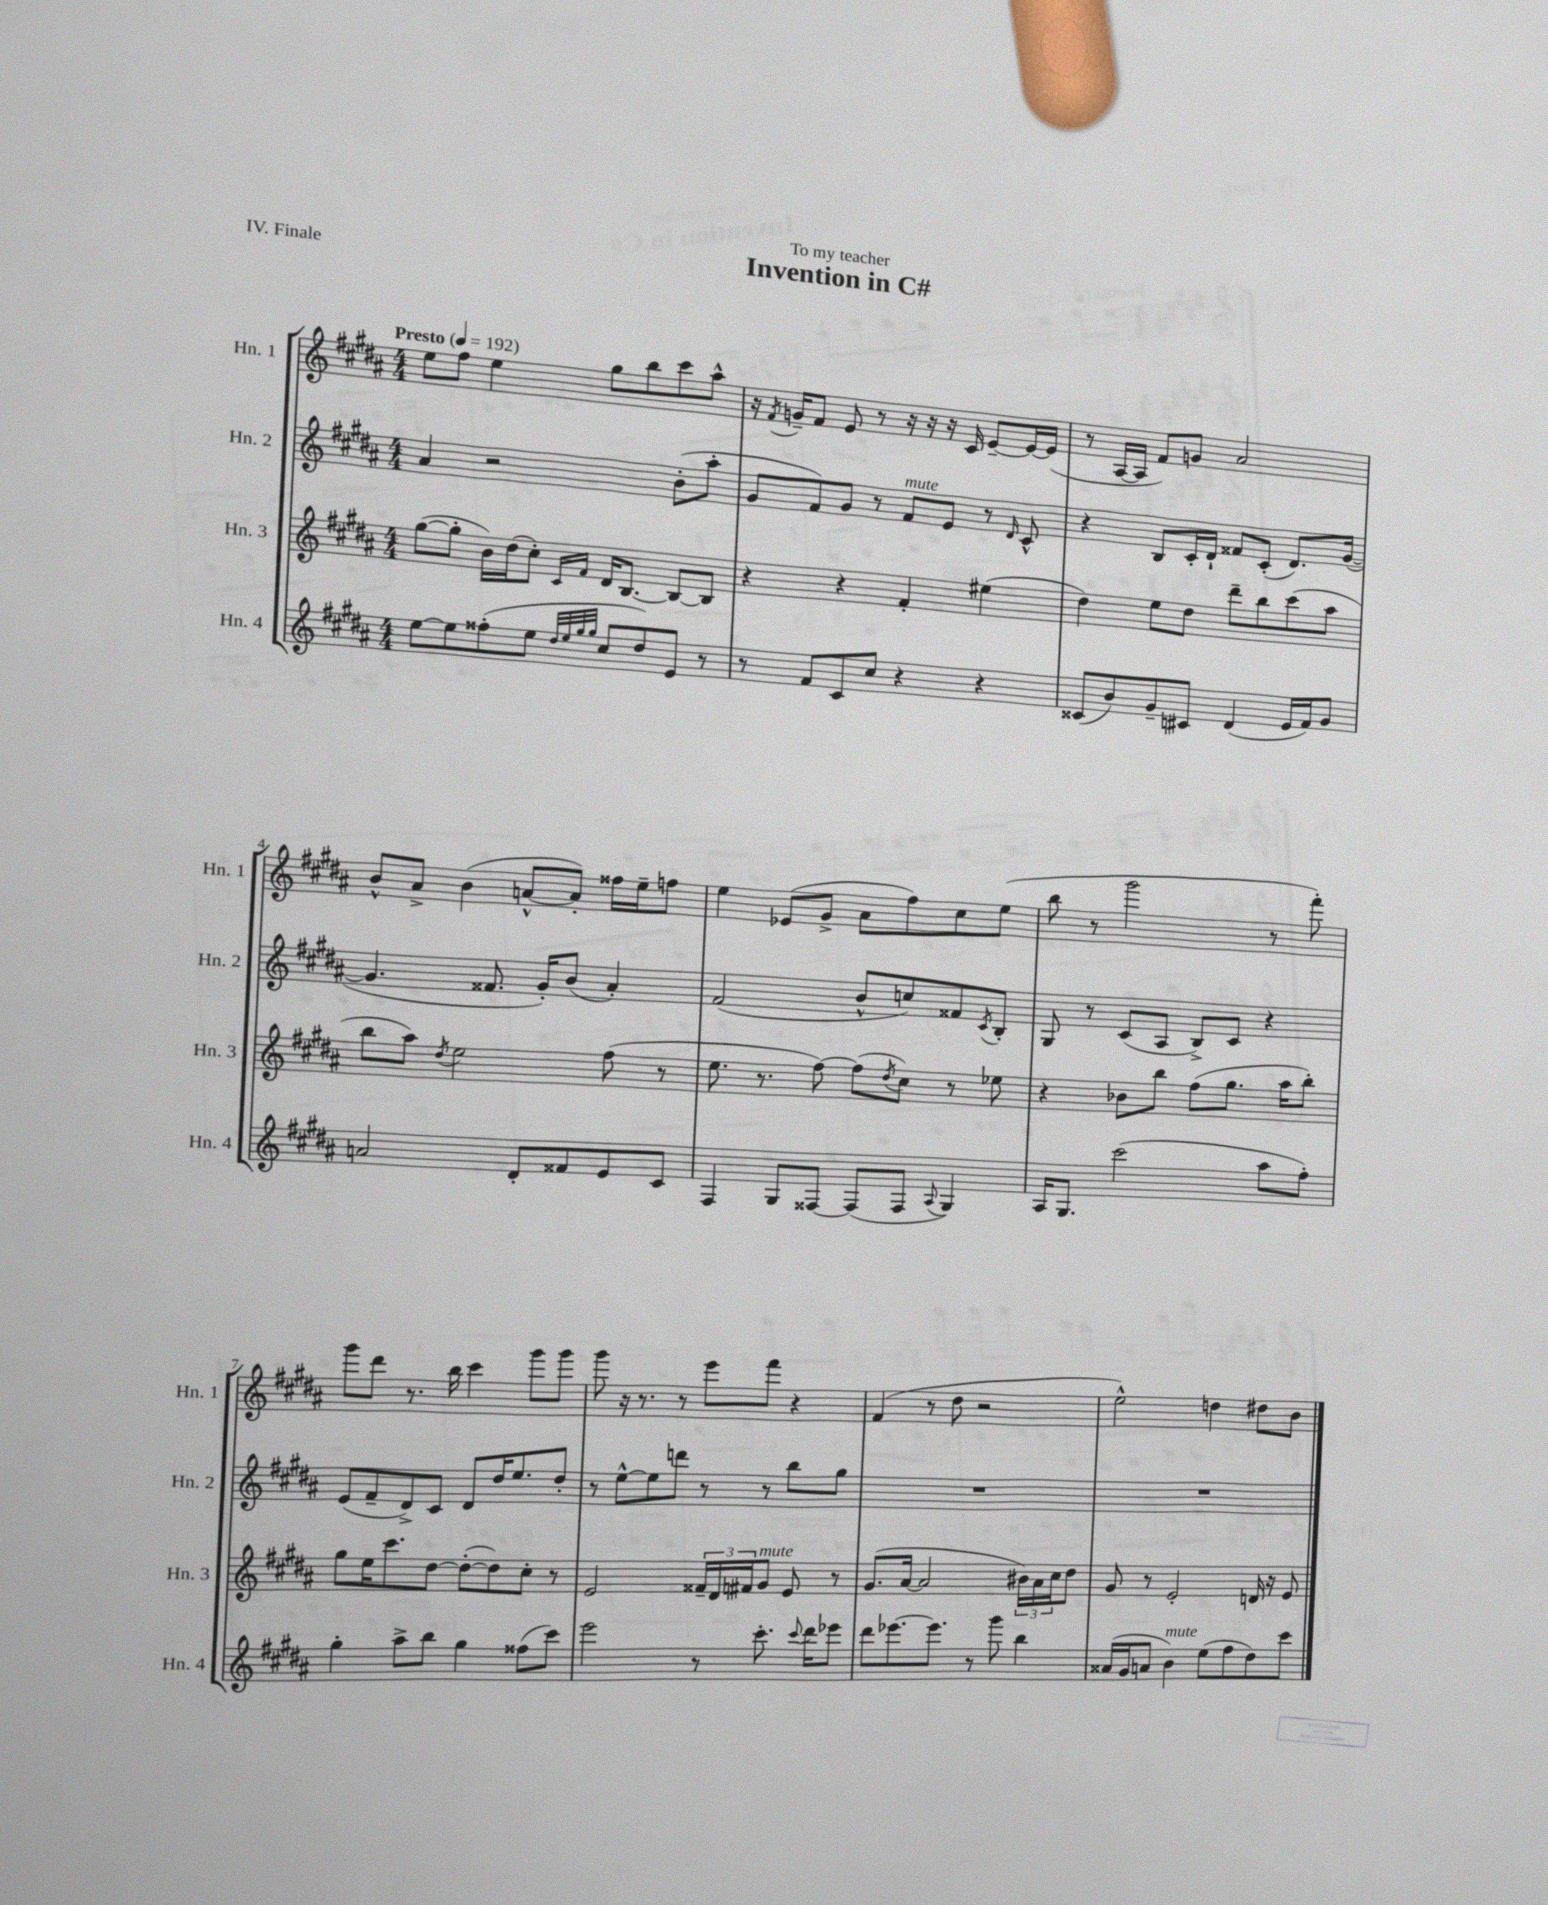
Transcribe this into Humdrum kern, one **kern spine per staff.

**kern	**kern	**kern	**kern
*part4	*part3	*part2	*part1
*staff4	*staff3	*staff2	*staff1
*I"Hn. 4	*I"Hn. 3	*I"Hn. 2	*I"Hn. 1
*I'Hn. 4	*I'Hn. 3	*I'Hn. 2	*I'Hn. 1
*clefG2	*clefG2	*clefG2	*clefG2
*k[f#c#g#d#a#]	*k[f#c#g#d#a#]	*k[f#c#g#d#a#]	*k[f#c#g#d#a#]
*M4/4	*M4/4	*M4/4	*M4/4
*MM192	*MM192	*MM192	*MM192
=1	=1	=1	=1
!	!	!	!LO:TX:a:B:t=Presto
[8ee\L	([8gg#\L	4a#/	8ee\L
8ee\]	8gg#'\J]	.	8ff#\J
(8ff##X'\	16b\LL)	2r	4ee\
.	(16dd#\J	.	.
8ee\J	8cc#'\J)	.	.
32qqdd#/LLL	.	.	.
32qqee/	.	.	.
32qqgg#/	16qqc#/LL	.	.
32qqgg#/JJJ	16qqf#/JJ	.	.
8cc#/L	16d#/KL	.	8gg#\L
.	[8.B/J	.	.
8dd#/)	.	.	8bb\
8e/J	8B/L_	(8b'\L	8ccc#\
8r	8B/J]	8aa#'\J	8aa#^^\J
=2	=2	=2	=2
8r	4r	8g#/L	16r
.	.	.	8qf#/
.	.	.	16gn~/KL
8f#/L	.	8f#/)	8f#/J
8c#/	4r	8g#/J	8e/
8cc#/J	.	8r	8r
!	!	!LO:TX:a:i:t=mute	!
4r	4f#'/	8f#/L	16r
.	.	.	16r
.	.	8e/J	16r
.	.	.	16c#/
4r	(4ee#X\	8r	[8e~/L
.	.	16qqd#/	.
.	.	8c#^^/	16e/L_
.	.	.	(16e/JJ]
=3	=3	=3	=3
(8c##X/L	4dd#\)	4r	8r
8b/)	.	.	[16A#/LL
.	.	.	16A#/JJ]
8g#~/	8ee\L	8B/L	8f#/L)
8c#X/J	8dd#\J	16c#'/L	8gn/J
.	.	16d#`/JJ	.
(4d#/	8ddd#~\L	8f##X/L	2a#/
.	8bb\	(8c#'/J	.
16e/LL	(8ccc#\	8.d#/L)	.
16f#/J)	.	.	.
8g#/J	8aa#\J	.	.
.	.	([16g#/Jk	.
!!LO:LB:g=z
=4	=4	=4	=4
2an/	8bb\L	4.g#/]	8b^^/L
.	8aa#\J)	.	8a#^/J
.	8qdd#/	.	.
.	2ee\	.	(4b\
.	.	8.f##X/	.
8d#'/L	.	.	[8an^^/L
.	.	16g#'/KL)	.
8f##X/	.	(8b/J	8a'/J])
8e/	(8ff#\	4a#'/)	16ff##X\LL
.	.	.	16ee~\J
8c#/J	8r	.	8ffn\J
=5	=5	=5	=5
4F#/	8.ee\	(2f#/	4ee\
.	8.r	.	.
8G#/L	.	.	(8e-X/L
[8F##X/J	[8ff#\)	.	8g#^/J
(8F##/L]	(8ff#\L]	8b^^/L	8a#\L
.	8qdd#/	.	.
8F##/J	8cc#\J)	8ccn/)	8ff#\)
8qqA#/	.	.	.
4G#/)	8r	8f##X/	8cc#\
.	.	8qc#/	.
.	8ee-X\	8B'/J	(8ee\J
=6	=6	=6	=6
16A#/KL	4r	8G#/	8bb\
8.G#/J	.	.	.
.	.	8r	8r
(2ccc#\	8b-X\L	(8c#/L	2ggg#\
.	8bb\J	8A#/J	.
.	(8ff#\L	8B^/L)	.
.	8.gg#\J	8c#/J	.
8aa#\L	.	4r	8r
.	16aa#\KL	.	.
8ff#'\J)	8bb'\J)	.	8fff#'\)
!!LO:LB:g=z
=7	=7	=7	=7
4gg#'\	8gg#\L	(8e/L	8ggg#\L
.	16ee\K	8f#~/	8ddd#\J
.	8.ccc#\	.	.
8aa#^\L	.	8d#^/)	8.r
8bb\J	[8dd#\J	8c#/J	.
.	.	.	16bb\
4gg#\	(8dd#'\L_	8d#/L	4ccc#\
.	8dd#\])	16dd#/K	.
.	.	8.ee/	.
(8ff##X\L	8cc#'\J	.	8ggg#\L
8ccc#\J)	8r	8dd#'/J	8ggg#\J
=8	=8	=8	=8
2eee\	2e/	8r	8ggg#\
.	.	[8ee^^\L	16r
.	.	.	8.r
.	.	8ee\]	.
.	.	8dddn\J	8r
8r	24f##X~/LL	8r	8eee\L
.	24d#/	.	.
.	24f#X/J	.	.
!	!LO:TX:a:i:t=mute	!	!
8.ccc#'\	8g#/J	8r	8fff#\J
.	8e/	8bb\L	4r
8qqccc#/	.	.	.
16ddd#\KL	.	.	.
8eee-X\J	8r	8gg#\J	.
=9	=9	=9	=9
8ddd#\L	(8.g#/L	1r	(4f#/
[8.eee-X\	.	.	.
.	[16a#/Jk	.	.
.	2a#/]	.	8r
8.eee-\J]	.	.	.
.	.	.	8dd#\
8r	.	.	2r
8ggg#\	.	.	.
4bb\	24b#X\LL)	.	.
.	24a#\	.	.
.	24cc#\J	.	.
.	8dd#\J	.	.
=10	=10	=10	=10
(16a##X/LL	8g#/	1r	2ee^^\)
16g#/J	.	.	.
8an/J	8r	.	.
!LO:TX:a:i:t=mute	!	!	!
4b\)	2e'/	.	.
(8ee\L	.	.	4ddn\
8ff#\	.	.	.
8dd#\)	16dn/	.	8dd#X\L
.	16r	.	.
8ccc#\J	8e/	.	8b\J
==	==	==	==
*-	*-	*-	*-
